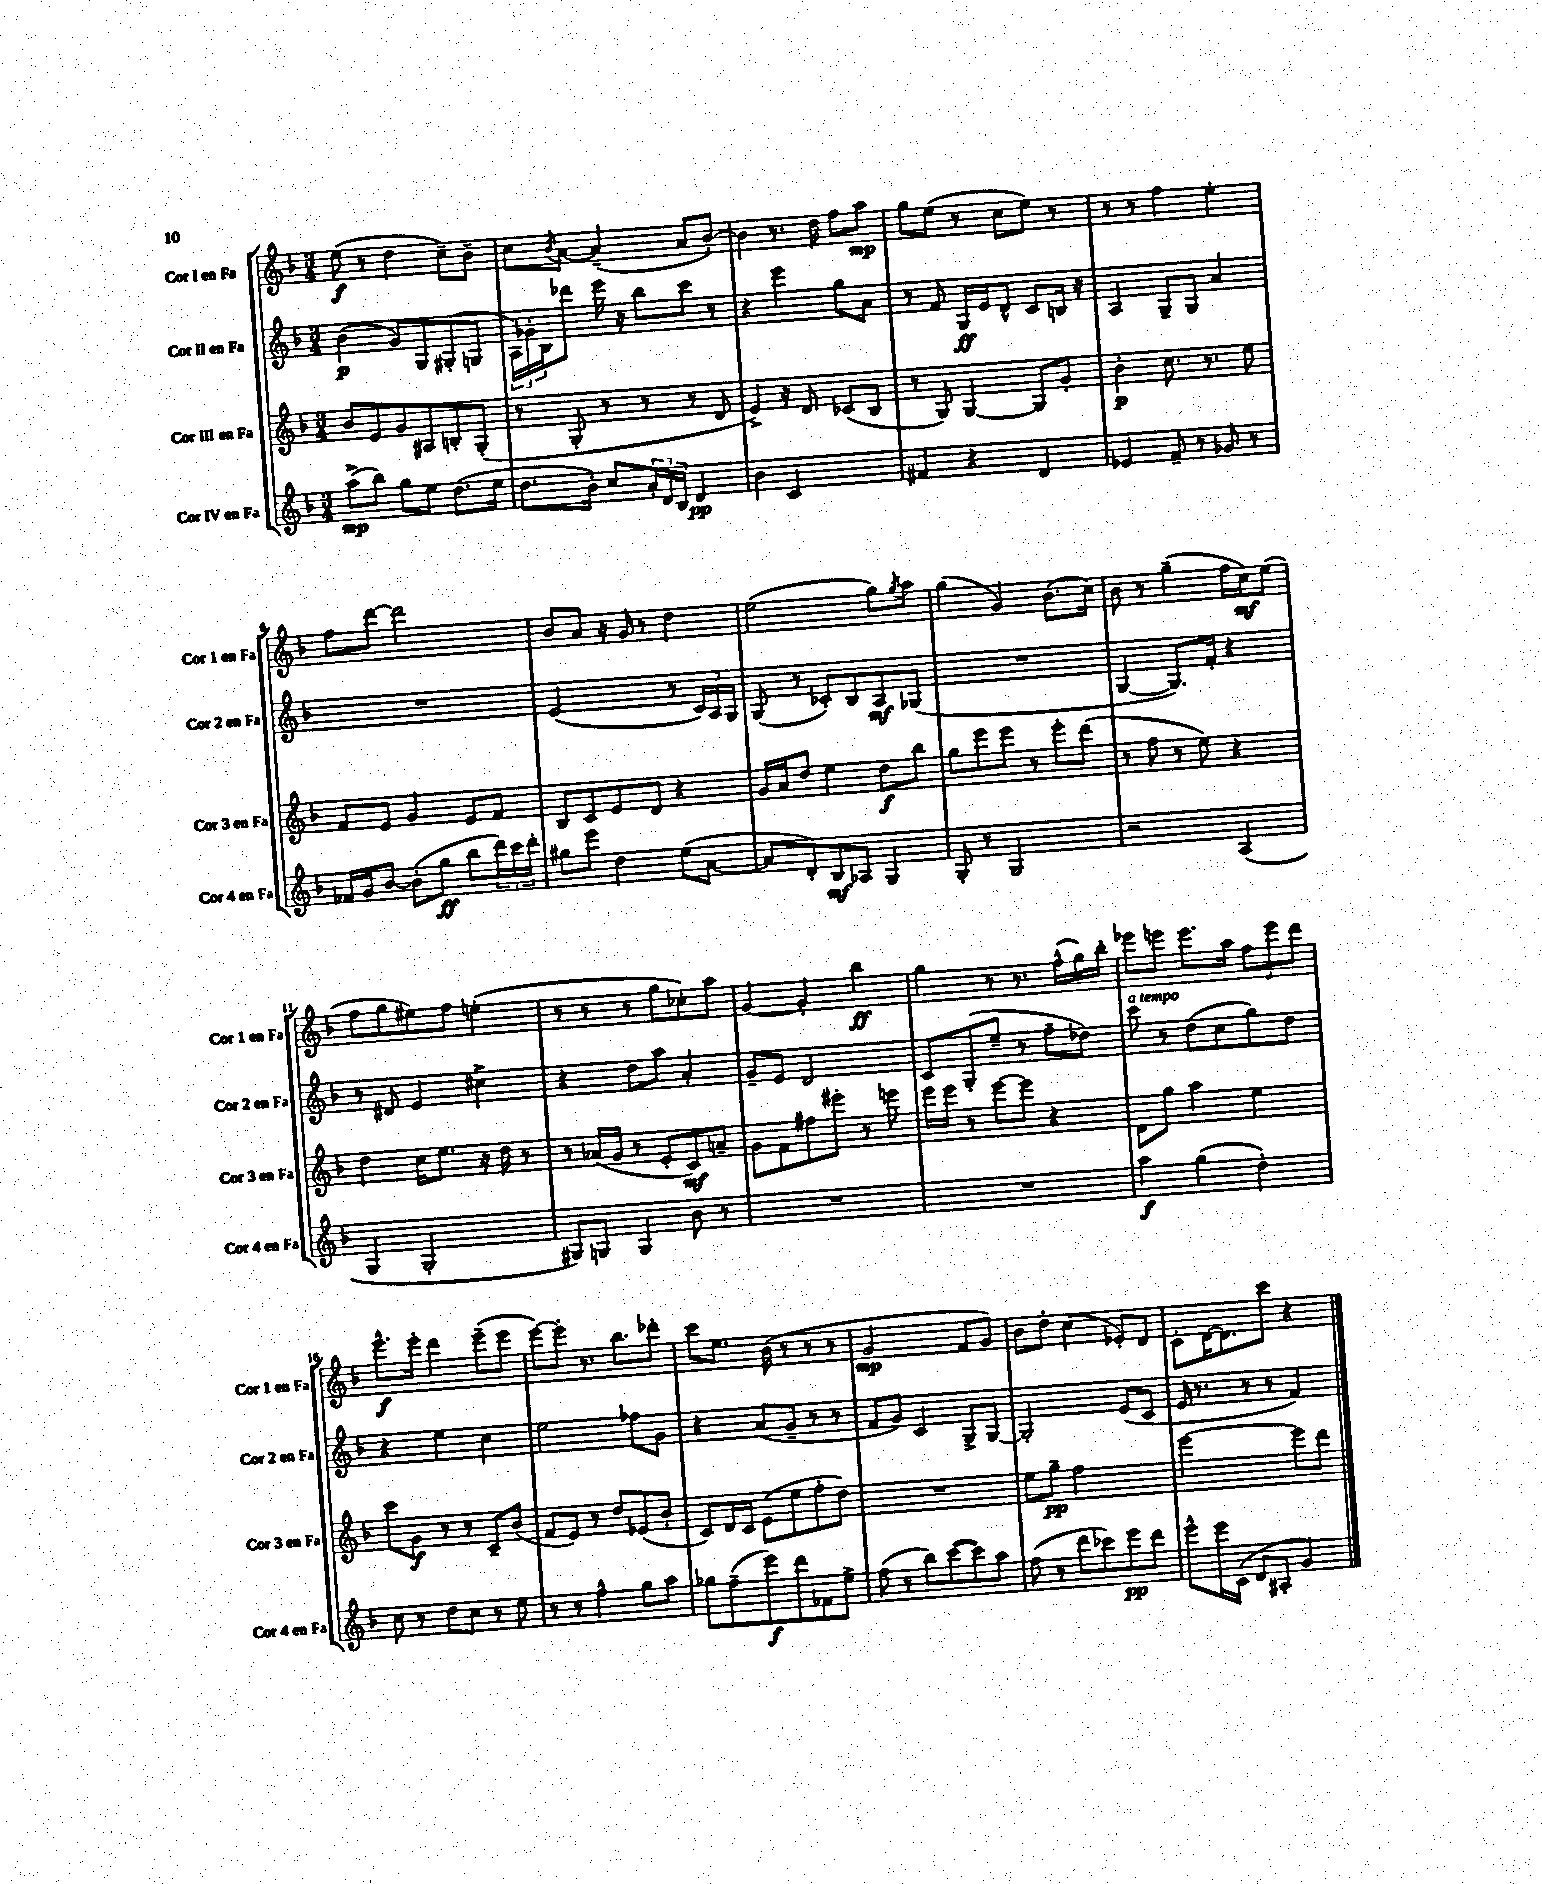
<<
\new StaffGroup <<
\new Staff = "s0" \with { instrumentName = "Cor I en Fa" shortInstrumentName = "Cor 1 en Fa" } {
    \clef treble \key f \major \numericTimeSignature \time 3/4
    e''8\f( r8 d''4 c''8--) bes'8-- |
    c''8 \acciaccatura { bes'8 } a'8~ a'4--( a'8 bes'8~-.) |
    bes'4 r8. d''16 f''8 a''8\mp |
    g''8 e''8( r8 c''8 e''8) r8 |
    r8 r8 f''4 e''4-. |
    f''8 d'''8~ d'''2 |
    bes'8 a'8 r16 g'16 r8 d''4 |
    e''2( g''8) \acciaccatura { g''8 } a''8 |
    g''4( g'4) bes'8.( c''16) |
    bes'8 r8 g''4--( f''16 c''16\mf) e''8( |
    f''8 g''8 eis''8) f''8 e''4-.( |
    r8 r8 r8 g''8 ces''8-.) a''8 |
    g'4~ g'4-. bes''4\ff |
    g''4 r8 r8. f''16-^( g''16) bes''16-. |
    ees'''8 e'''8 e'''8. a''16 \tuplet 3/2 { f''8 e'''8 d'''8 } |
    e'''8.-^\f e'''16-. d'''4 e'''8--( e'''8 |
    e'''8~) e'''8-. r8. bes''8. des'''8-. |
    c'''8 e''8. bes'16( r8 r8 r8 |
    g'2\mp f'8 g'8) |
    bes'8 d''8-. c''4( ees'8-.) d'8 |
    c'8-. d'16~ d'8. c'''8 r4 \bar "|." |
}
\new Staff = "s1" \with { instrumentName = "Cor II en Fa" shortInstrumentName = "Cor 2 en Fa" } {
    \clef treble \key f \major \numericTimeSignature \time 3/4
    bes'4\p( g'8) g8 gis8-.( g8 |
    \tuplet 3/2 { a16) ges'16-. bes16 } des'''8 e'''16 r16 bes''8 c'''8 r8 |
    r4 e'''4 g''8 a'8 |
    r8 f'8 g16\ff e'16 d'8-^ c'8 b16 r16 |
    a4 g8-- g8 a'4 |
    R2. |
    e'2( r8 \tuplet 3/2 { c'16) a16 g16 } |
    g8( r8 ces'8-.) bes8 a8\mf ges8( |
    R2. |
    g4~ g8.) f'16-. r4 |
    r8 dis'8 e'4 cis''4-> |
    r4 d''8 a''8 a'4-. |
    g'8-- e'8 d'2 |
    c'8 g8-.( e''8-- r8 f''8-- des''8) |
    c'''8^\markup { \italic "a tempo" } r8 d''8( c''8 g''8) d''8 |
    r4 e''4 c''4 |
    e''2 fes''8 g'8 |
    r4 a'8( g'8-- r8 r8 |
    f'8 g'8) c'4 g8-> g8~ |
    g2-. e'8( c'8 |
    e'16 r8. r8 r8 f'4) \bar "|." |
}
\new Staff = "s2" \with { instrumentName = "Cor III en Fa" shortInstrumentName = "Cor 3 en Fa" } {
    \clef treble \key f \major \numericTimeSignature \time 3/4
    bes'8 e'8 g'8 ais8 b8-. g8-.( |
    r8 g8-. r8 r8 r8 d'8 |
    e'4->) r16 d'8. ces'8( bes8 |
    r8 g8) g4~ g8 g'8-. |
    bes'4-.\p c''8. r8. e''8 |
    f'8 e'8 g'4 e'8 f'8 |
    bes8 c'8 e'8 d'8 r4 |
    g'16 a'16 d''8 e''4 d''8\f bes''8 |
    g''8 e'''8 e'''8 r8 e'''8-. d'''8( |
    r8 f''8 r8 e''8) r4 |
    d''4 c''16 e''8. r16 d''16 r8 |
    r8 aes'16( g'16 r8 e'8-. c'8\mf) a'8-- |
    g'8 f'8 fis''8 eis'''8-. r8 e'''8 |
    e'''16 e'''16 r8 e'''8~ e'''8 r4 |
    d'8 g''8 a''4 e''4 |
    c'''8 g'8\f r8 r8 c'8-- bes'8( |
    f'8 e'8) r8 d''8 ees'8( bes'8-. |
    c'8) d'16 c'16 e'8( e''8 f''8-. d''8) |
    R2. |
    e''8 g''8--\pp f''2 |
    e'''2~ e'''8 d'''8 \bar "|." |
}
\new Staff = "s3" \with { instrumentName = "Cor IV en Fa" shortInstrumentName = "Cor 4 en Fa" } {
    \clef treble \key f \major \numericTimeSignature \time 3/4
    a''8->\mp( bes''8) g''8 e''8 d''8.( e''16 |
    d''8. bes'16-.) c''8 \tuplet 3/2 { a'16-. d'16 bes16 } d'4\pp |
    bes'4 c'2 |
    fis'4 r4 d'4 |
    ees'4 f'8-- r8 ges'8 r8 |
    fes'16 g'16 bes'8~ bes'8-.( g''8\ff bes''8 \tuplet 3/2 { d'''16) c'''16 d'''16-. } |
    gis''8 e'''8 d''4 e''8( a'8~ |
    a'8 d'8-.) bes8\mf aes8 g4 |
    g8-. r8 g2 |
    r2 a4( |
    g4 g2-. |
    gis8) g8 g4 bes'8 r8 |
    R2. |
    R2. |
    a''4\f g''4( d''4-.) |
    c''8 r8 d''8 c''8 r8 e''8 |
    r8 r8 f''4-^ g''8 a''8 |
    ges''8 f''8--( e'''8\f) d'''8 fes'8 e''8-> |
    f''8( r8 bes''8) c'''8~( c'''8) a''8 |
    f''8( r8 d'''8 ces'''8) e'''8\pp d'''8 |
    e'''8-^ e'''16 c'16( d'8 ais8-. g'4) \bar "|." |
}
>>
>>
